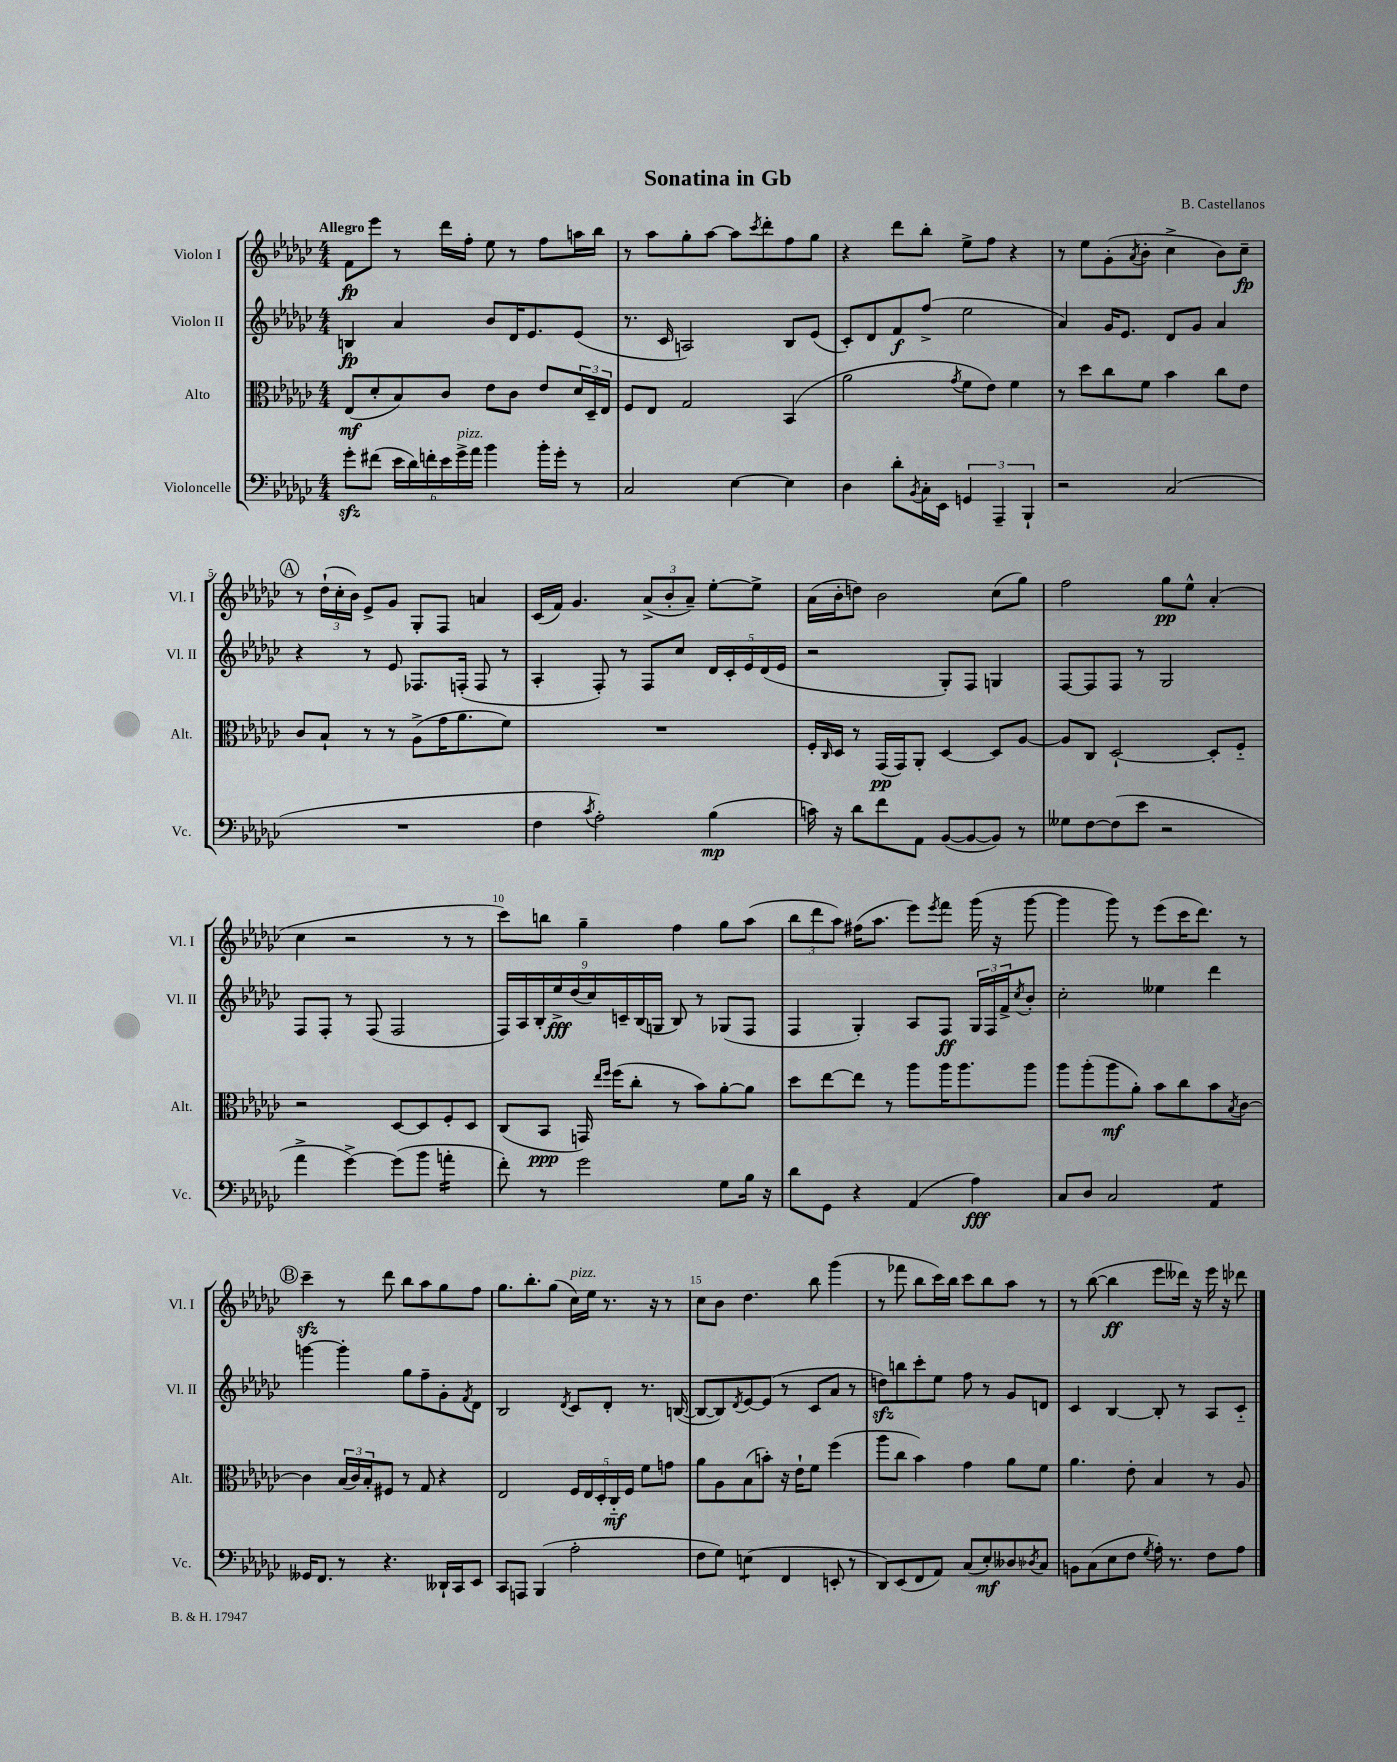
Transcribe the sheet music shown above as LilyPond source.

\header { title = "Sonatina in Gb" composer = "B. Castellanos" }
<<
\new StaffGroup <<
\new Staff = "s0" \with { instrumentName = "Violon I" shortInstrumentName = "Vl. I" } {
    \clef treble \key ges \major \numericTimeSignature \time 4/4 \tempo "Allegro"
    f'8\fp ees'''8 r8 des'''16 f''16-. ees''8 r8 f''8 a''16 bes''16 |
    r8 aes''8 ges''8-. aes''8~ aes''8 \acciaccatura { ces'''8 } des'''8-. f''8 ges''8 |
    r4 des'''8 bes''8-. ees''8-> f''8 r4 |
    r8 ees''8 ges'8-.( \acciaccatura { aes'8 } bes'8-. ces''4-> bes'8) ces''8--\fp |
    \mark \markup { \circle "A" } r8 \tuplet 3/2 { des''16-!( ces''16-. bes'16) } ees'8-> ges'8 ges8-. f8 a'4 |
    ces'16( f'16) ges'4. \tuplet 3/2 { aes'8->( bes'8-. aes'8--) } ees''8~-. ees''8-> |
    aes'16( bes'16-. d''8) bes'2 ces''8( ges''8) |
    f''2 ges''8\pp ees''8-^ aes'4-.( |
    ces''4 r2 r8 r8 |
    ces'''8) b''8 ges''4-- f''4 ges''8 aes''8( |
    \tuplet 3/2 { bes''8 des'''8 aes''8) } fis''16( aes''8. ees'''8) \acciaccatura { ees'''8 } f'''8 ges'''16( r16 ges'''8~ |
    ges'''4 ges'''8) r8 ees'''8( ces'''16 des'''8.) r8 |
    \mark \markup { \circle "B" } ces'''4--\sfz r8 des'''8 bes''8 aes''8 ges''8 f''8 |
    ges''8. bes''8.-. ges''8( ces''16^\markup { \italic "pizz." }) ees''16 r8. r16 r8 |
    ces''8 bes'8 des''4. bes''8 ges'''4( |
    r8 fes'''8 bes''8 ces'''16) bes''16 ces'''8 bes''8 aes''8 r8 |
    r8 bes''8~( bes''4\ff ees'''8 deses'''16) r16 ees'''16 r16 des'''8 \bar "|." |
}
\new Staff = "s1" \with { instrumentName = "Violon II" shortInstrumentName = "Vl. II" } {
    \clef treble \key ges \major \numericTimeSignature \time 4/4
    b4\fp aes'4 bes'8 des'16 ees'8. ees'8( |
    r8. ces'16 a2) bes8 ees'8( |
    ces'8-.) des'8 f'8\f f''8->( ees''2 |
    aes'4) ges'16 ees'8. des'8 ges'8 aes'4 |
    \mark \markup { \circle "A" } r4 r8 ees'8 fes8. f16-.( f8 r8 |
    aes4-. f8-.) r8 f8 ces''8 \tuplet 5/4 { des'16 ces'16-. ees'16 des'16( ees'16 } |
    r2 ges8-.) f8 g4 |
    f8~ f8 f8 r8 ges2 |
    f8 f8-. r8 f8( f2 |
    \tuplet 9/8 { f16) aes16 bes16-. ees''16->\fff des''16( ces''16) c'16-- bes16( g16 } bes8) r8 ges8( f8 |
    f4 ges4-.) aes8 f8\ff \tuplet 3/2 { ges16 f16 f'16-> } \acciaccatura { ces''8 } bes'8-. |
    ces''2-. eeses''4 des'''4 |
    \mark \markup { \circle "B" } g'''4~ g'''4-. ges''8 f''8-- ges'8-. \acciaccatura { f'8 } des'8 |
    bes2 \acciaccatura { des'8 } ces'8 des'8-. r8. b16~( |
    b8~ b8) \acciaccatura { des'8 } ees'8~ ees'8( r8 ces'8 aes'8 r8 |
    d''8\sfz) b''8 ces'''8-. ees''8 f''8 r8 ges'8 d'8 |
    ces'4 bes4~ bes8-. r8 aes8 ces'8-_ \bar "|." |
}
\new Staff = "s2" \with { instrumentName = "Alto" shortInstrumentName = "Alt." } {
    \clef alto \key ges \major \numericTimeSignature \time 4/4
    ees8\mf( des'8-. bes8) ces'8 ees'8 ces'8 ees'8 \tuplet 3/2 { des'16 des16-- ees16 } |
    f8 ees8 ges2 bes,4( |
    aes'2 \acciaccatura { ges'8 } f'8 ees'8) f'4 |
    r8 des''8 ces''8 f'8 bes'4 ces''8 ees'8 |
    \mark \markup { \circle "A" } ces'8 bes8-! r8 r8 aes8->( ges'16 aes'8. f'8) |
    R1 |
    f16-. \grace { ces16 } des16 r8 ges,16\pp( ges,16) aes,8-. des4~ des8 aes8~ |
    aes8 ces8 des2~-! des8-. f8-_ |
    r2 des8~ des8 f8-. des8 |
    ces8( bes,8\ppp g,16) \grace { ees''16 f''16 } f''16( ces''8-. r8 bes'8) aes'8~-. aes'8 |
    des''8 ees''8~ ees''8 r8 aes''8 aes''16 aes''8. aes''8 |
    aes''8 aes''8-.( aes''8\mf aes'8-.) bes'8 ces''8 bes'8 \acciaccatura { bes8 } ces'8~ |
    \mark \markup { \circle "B" } ces'4 \tuplet 3/2 { bes16( ces'16) bes16-. } fis8 r8 ges8 r4 |
    ees2 \tuplet 5/4 { f16 ees16 des16-. ces16-_\mf f16 } f'8 g'8 |
    aes'8 aes8 bes8( b'8-.) r16 ees'16-! f'8 f''4( |
    aes''8 ces''8 bes'4) ges'4 aes'8 f'8 |
    aes'4. ees'8-. bes4 r8 aes8 \bar "|." |
}
\new Staff = "s3" \with { instrumentName = "Violoncelle" shortInstrumentName = "Vc." } {
    \clef bass \key ges \major \numericTimeSignature \time 4/4
    ges'8-.\sfz fis'8( \tuplet 6/4 { ees'16 des'16) f'16-. ees'16 ges'16->^\markup { \italic "pizz." } aes'16 } bes'4 bes'16-. ges'16-. r8 |
    ces2 ees4~ ees4 |
    des4 des'8-. \acciaccatura { bes,8 } ces16-. ees,16 \tuplet 3/2 { g,4 aes,,4-- bes,,4-! } |
    r2 ces2( |
    \mark \markup { \circle "A" } R1 |
    f4 \acciaccatura { ces'8 } aes2-.) bes4\mp( |
    c'16) r16 des'8 f'8 aes,8 bes,8~( bes,8~ bes,8) r8 |
    geses8 f8~ f8( ees'8 r2 |
    aes'4-> ges'4~->) ges'8( bes'8 a'4:16-. |
    f'8-.) r8 ges'2 ges8 bes16 r16 |
    des'8 ges,8 r4 aes,4( aes4\fff) |
    ces8 des8 ces2 aes,4:8 |
    \mark \markup { \circle "B" } geses,16 f,8. r8 r4. deses,16-! ces,16 ees,8 |
    ces,8 a,,8 bes,,4( aes2-. |
    f8 ges8) e4:8( f,4 e,8-. r8 |
    des,8) ees,8( f,8 aes,8) ces8( ees8-.\mf) deses8 \acciaccatura { des8 } ces8 |
    b,8 ces8( ees8 f8 \acciaccatura { ges8 } aes16-.) r8. f8 aes8 \bar "|." |
}
>>
>>
\layout { \context { \Score \override BarNumber.break-visibility = ##(#f #t #t) barNumberVisibility = #(every-nth-bar-number-visible 5) } }
